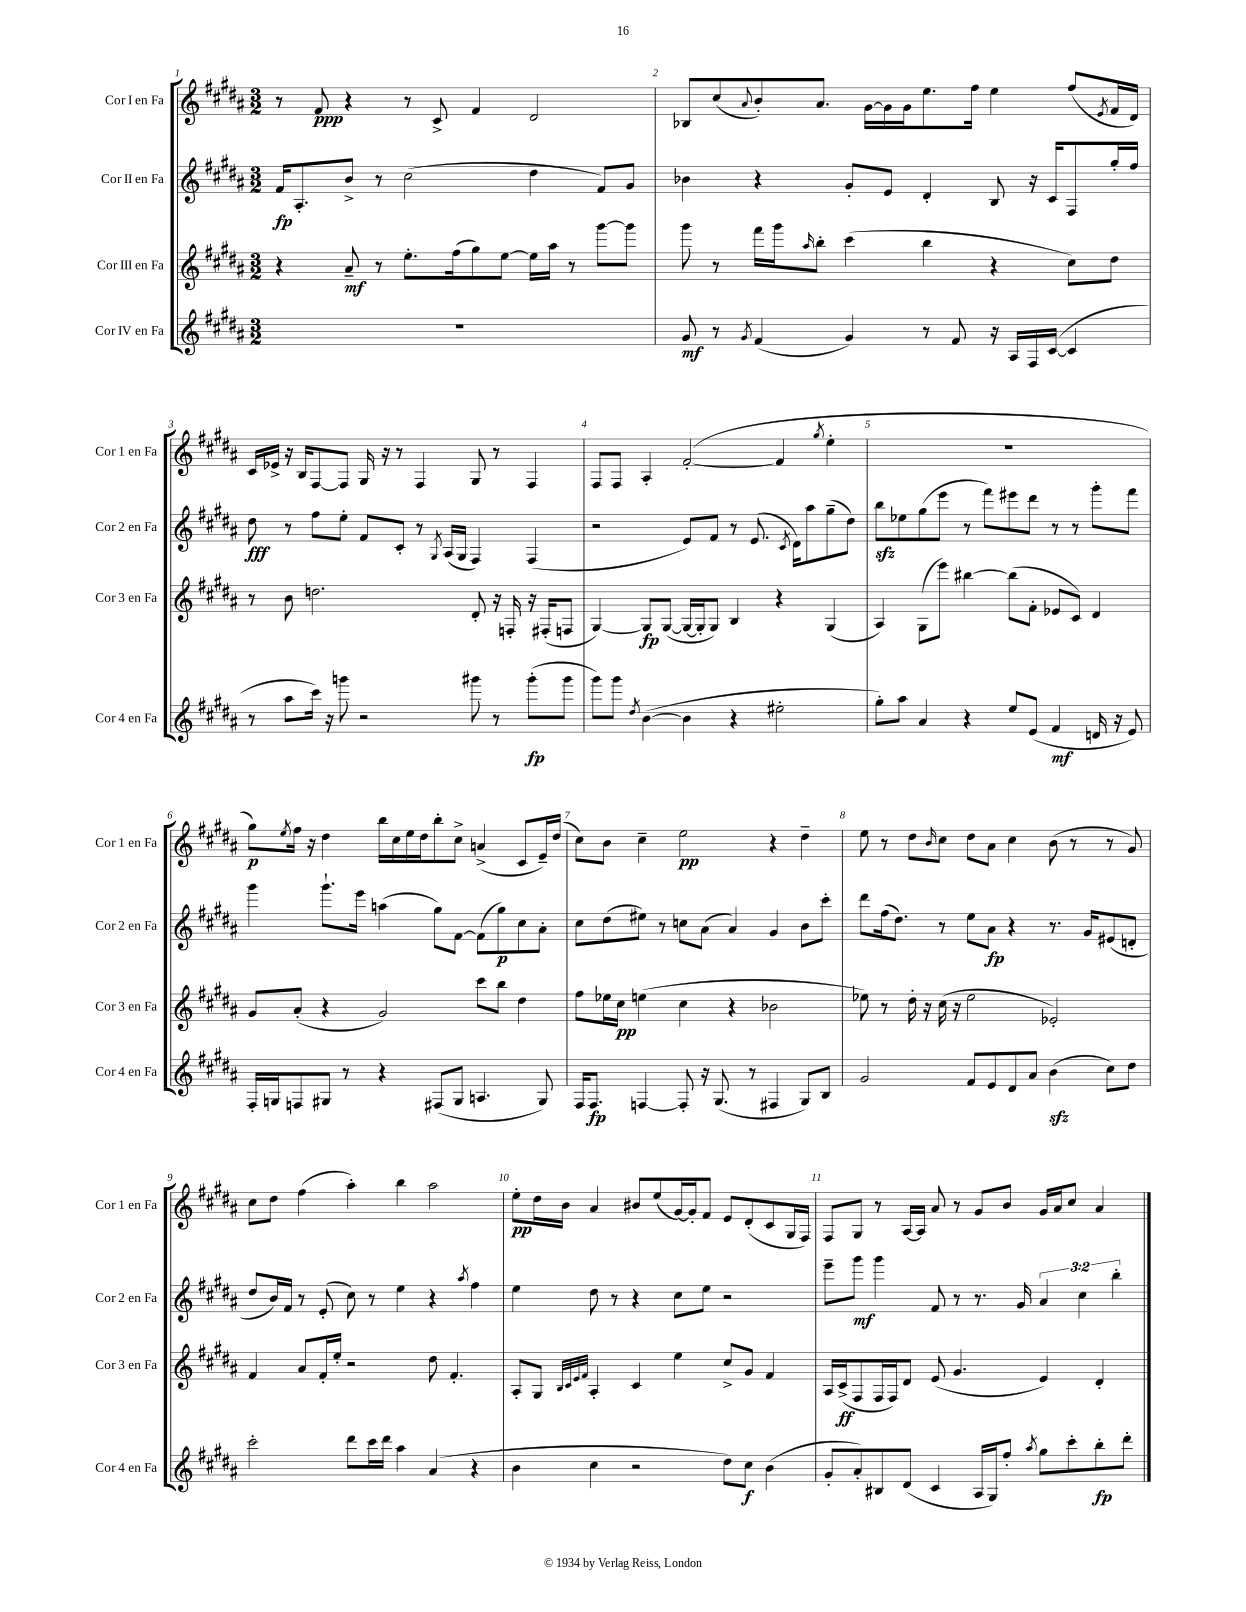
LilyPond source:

<<
\new StaffGroup <<
\new Staff = "s0" \with { instrumentName = "Cor I en Fa" shortInstrumentName = "Cor 1 en Fa" } {
    \clef treble \key b \major \numericTimeSignature \time 3/2
    r8 fis'8\ppp r4 r8 cis'8-> fis'4 dis'2 |
    bes8 cis''8( \appoggiatura { ais'8 } b'8-.) ais'8. gis'16~ gis'16 gis'16 e''8. fis''16 e''4 fis''8( \acciaccatura { e'8 } fis'16 dis'16) |
    cis'16 ees'16-> r16 b16 fis8~ fis8 gis16 r16 r8 fis4 gis8 r8 fis4 |
    fis8 fis8 ais4-. fis'2~-.( fis'4 \acciaccatura { gis''8 } e''4-. |
    R1. |
    gis''8\p) \acciaccatura { e''8 } fis''16 r16 dis''4 b''16 cis''16 e''16 dis''16 b''8-. cis''8-> a'4->( cis'8 e'16--) dis''16( |
    cis''8) b'8 cis''4-- e''2\pp r4 dis''4-- |
    e''8 r8 dis''8 \grace { b'16 } cis''8 dis''8 ais'8 cis''4 b'8( r8 r8 gis'8) |
    cis''8 dis''8 fis''4( ais''4-.) b''4 ais''2 |
    e''8-.\pp dis''16 b'16 ais'4 bis'8 e''8( gis'16~) gis'16-. fis'8 e'8 dis'8-.( cis'8 gis16 fis16) |
    fis8 gis8 r8 ais16~ ais16 ais'8 r8 gis'8 b'8 gis'16 ais'16 cis''8 ais'4 \bar "|." |
}
\new Staff = "s1" \with { instrumentName = "Cor II en Fa" shortInstrumentName = "Cor 2 en Fa" } {
    \clef treble \key b \major \numericTimeSignature \time 3/2 \override Staff.TupletNumber.text = #tuplet-number::calc-fraction-text
    fis'16\fp ais8.-. b'8-> r8 cis''2( dis''4 fis'8) gis'8 |
    bes'4 r4 gis'8-. e'8 dis'4-. b8 r16 cis'16 fis8 gis''16-. fis''16 |
    dis''8\fff r8 fis''8 e''8-. fis'8 cis'8-. r8 \acciaccatura { gis8 } ais16( gis16 fis4) fis4( |
    r2 e'8) fis'8 r8 e'8.( \acciaccatura { cis'8 } dis'16) ais''8 gis''8--( dis''8) |
    b''8\sfz ees''8 gis''8( e'''8 r8 fis'''8) eis'''8 dis'''8 r8 r8 gis'''8-. fis'''8 |
    gis'''4 gis'''8.-! e'''16 a''4( gis''8) fis'8~ fis'8( gis''8\p) cis''8 ais'8-. |
    cis''8 dis''8( eis''8) r8 c''8 ais'8( ais'4) gis'4 b'8 cis'''8-. |
    dis'''8 fis''16( dis''8.) r8 e''8 ais'8\fp r4 r8. gis'16 eis'8( d'8-. |
    dis''8 b'16) fis'16 r8 e'8-.( cis''8) r8 e''4 r4 \acciaccatura { ais''8 } fis''4 |
    e''4 dis''8 r8 r4 cis''8 e''8 r2 |
    e'''8-- gis'''8\mf gis'''4 fis'8 r8 r8. gis'16 \tuplet 3/2 { ais'4 cis''4 b''4-. } \bar "|." |
}
\new Staff = "s2" \with { instrumentName = "Cor III en Fa" shortInstrumentName = "Cor 3 en Fa" } {
    \clef treble \key b \major \numericTimeSignature \time 3/2
    r4 ais'8--\mf r8 e''8.-. fis''16( gis''8) e''8~ e''16 ais''16 r8 gis'''8~ gis'''8 |
    gis'''8 r8 fis'''16 gis'''16 \grace { ais''16 } b''8-. cis'''4( b''4 r4 cis''8) dis''8 |
    r8 b'8 d''2. dis'8-. r16 f16-. r16 fis16-.( f8 |
    gis4~) gis8\fp gis8~( gis16~ gis16-. gis8) b4 r4 gis4( |
    ais4) gis8( e'''8) bis''4~ bis''8( fis'8-. ees'8 cis'8) dis'4 |
    gis'8 ais'8-.( r4 gis'2) cis'''8 b''8 dis''4 |
    fis''8 ees''16 cis''16\pp e''4( cis''4 r4 bes'2 |
    ees''8) r8 dis''16-. r16 cis''16( r16 ees''2 ees'2-.) |
    fis'4 ais'8 fis'16-. e''16-. r2 dis''8 fis'4.-. |
    ais8-. gis8 \grace { b32 cis'32 e'32 fis'32 } ais4-. cis'4 e''4 cis''8-> gis'8 fis'4 |
    ais16 cis'16->\ff( fis8 fis16 fis16) dis'8 e'8( gis'4. e'4) dis'4-. \bar "|." |
}
\new Staff = "s3" \with { instrumentName = "Cor IV en Fa" shortInstrumentName = "Cor 4 en Fa" } {
    \clef treble \key b \major \numericTimeSignature \time 3/2
    R1. |
    gis'8\mf r8 \acciaccatura { gis'8 } fis'4( gis'4) r8 fis'8 r16 ais16 fis16 cis'16~( cis'4 |
    r8 ais''8 cis'''16) r16 g'''8 r2 gis'''8 r8 gis'''8-.\fp( gis'''8 |
    gis'''8) gis'''8 \acciaccatura { dis''8 } b'4~( b'4 r4 eis''2-. |
    gis''8-.) ais''8 ais'4 r4 e''8 e'8( fis'4\mf d'16 r16 e'8) |
    fis16-. g16 f8 gis8 r8 r4 fis8( gis8 a4. gis8) |
    fis16 fis8.\fp f4~ f8-. r16 gis8.( r8 fis4 gis8) b8 |
    gis'2 fis'8 e'8 dis'8 ais'8 b'4\sfz( cis''8) dis''8 |
    cis'''2-. dis'''8 cis'''16 dis'''16 ais''4 ais'4( r4 |
    b'4 cis''4 r2 dis''8) cis''8\f b'4( |
    gis'8-. ais'8-.) bis8 dis'8( cis'4 ais16 gis16) fis''8-. \acciaccatura { ais''8 } gis''8 cis'''8-. b''8-.\fp dis'''8-. \bar "|." |
}
>>
>>
\layout { \context { \Score \override BarNumber.break-visibility = ##(#f #t #t) barNumberVisibility = #all-bar-numbers-visible } }
